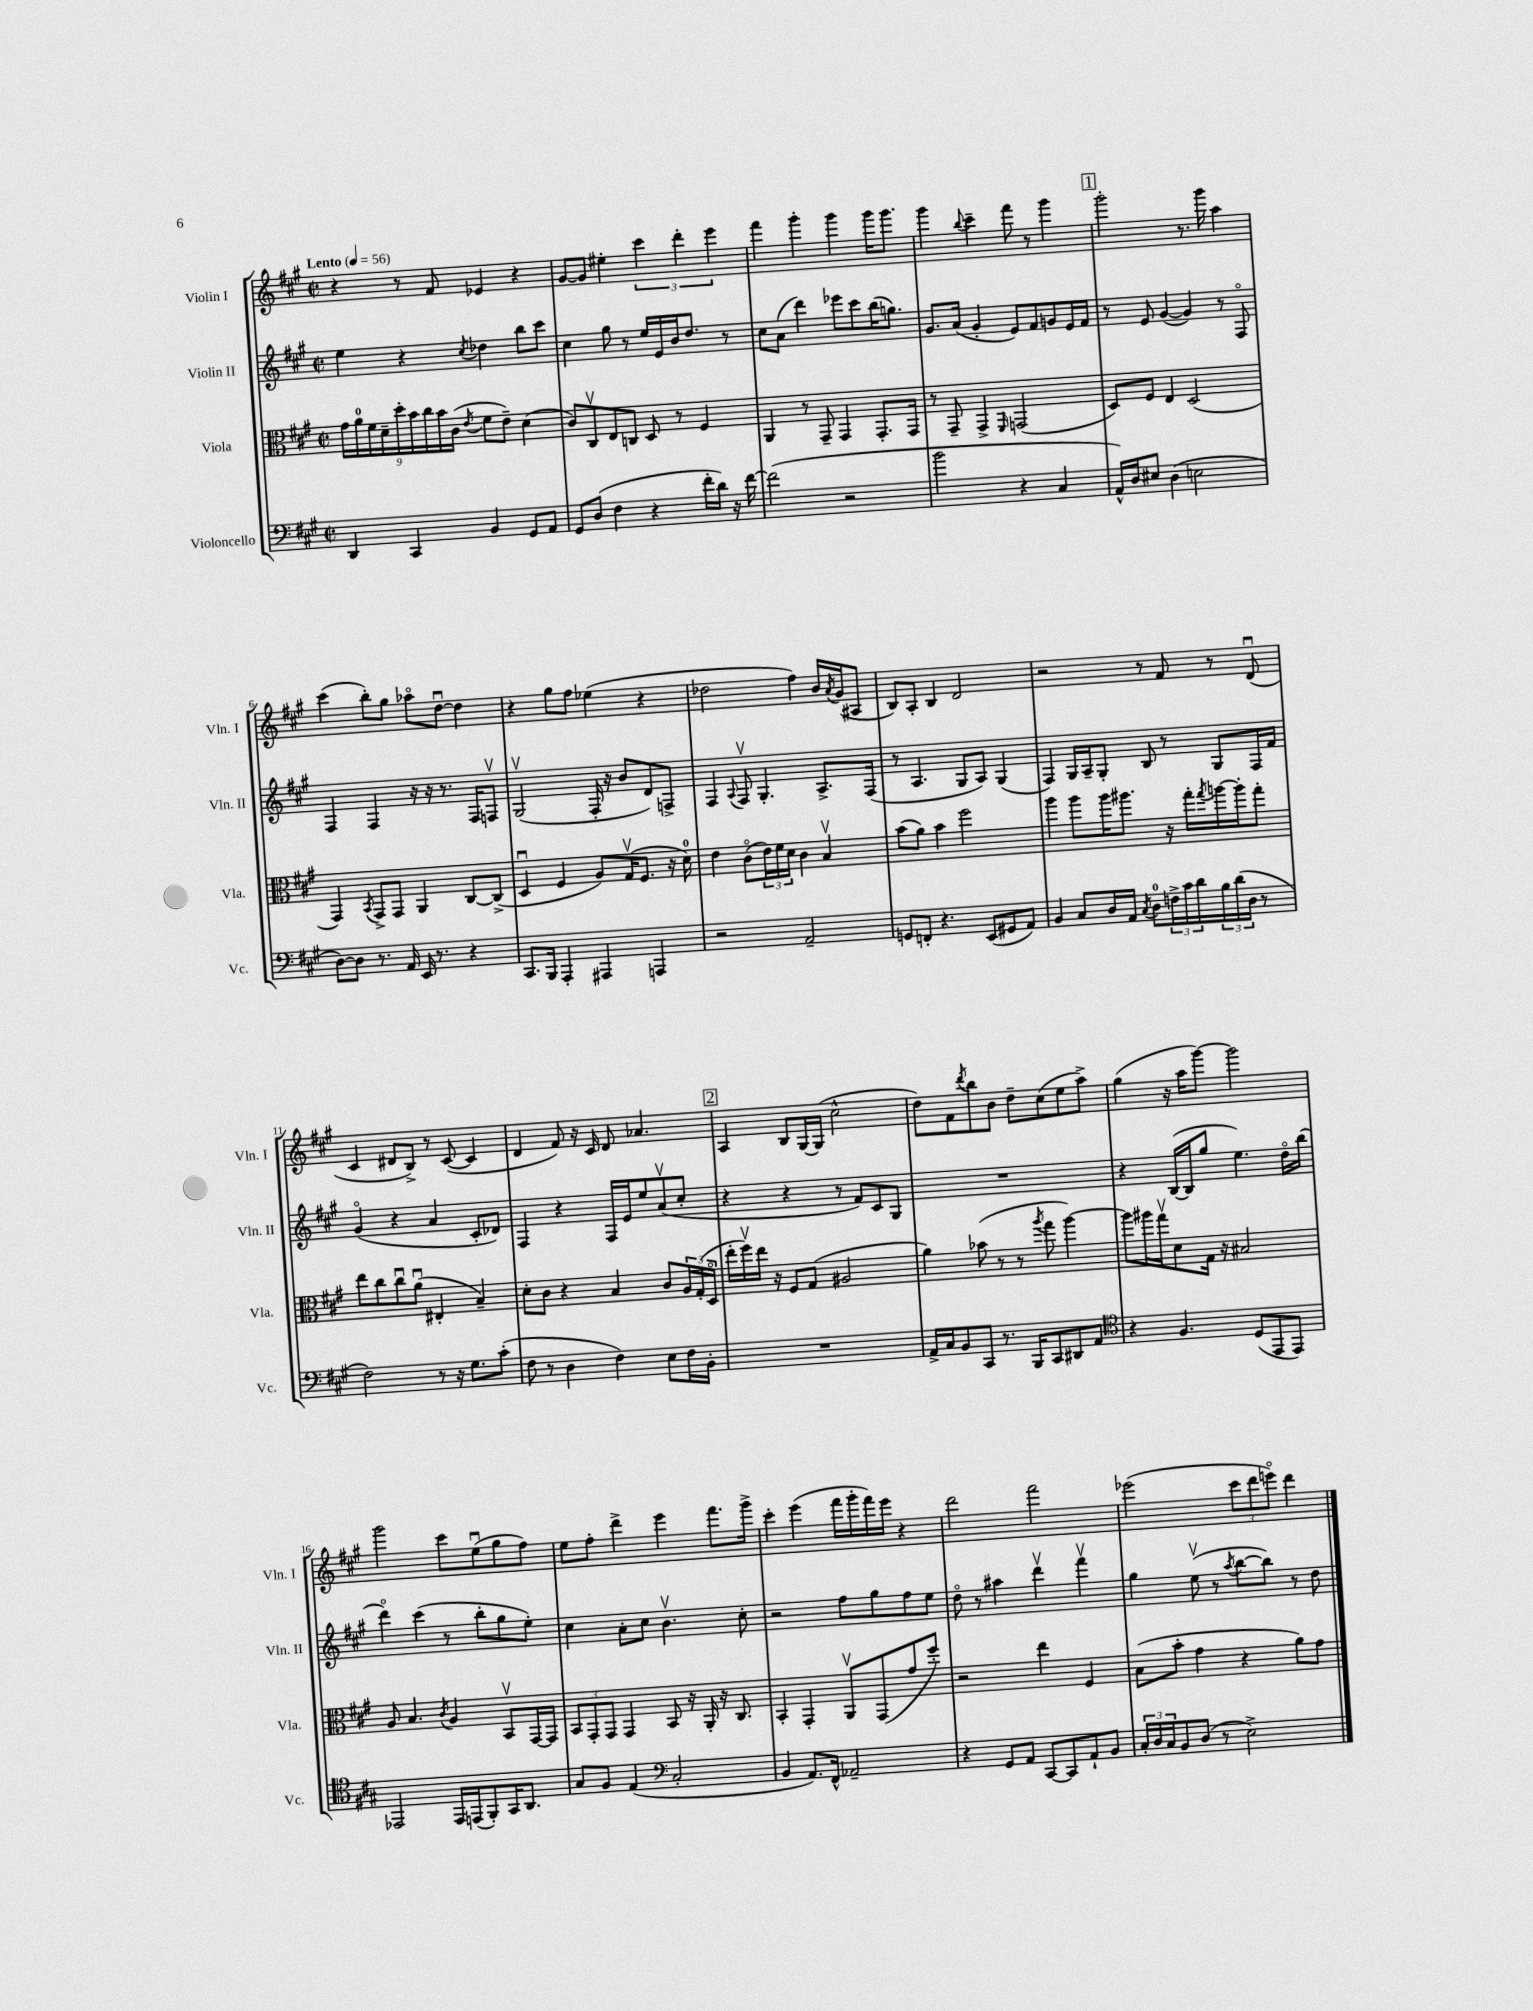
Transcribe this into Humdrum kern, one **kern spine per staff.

**kern	**kern	**kern	**kern
*staff4	*staff3	*staff2	*staff1
*clefF4	*clefC3	*clefG2	*clefG2
*k[f#c#g#]	*k[f#c#g#]	*k[f#c#g#]	*k[f#c#g#]
*M2/2	*M2/2	*M2/2	*M2/2
*met(c|)	*met(c|)	*met(c|)	*met(c|)
*MM56	*MM56	*MM56	*MM56
4DD	18g#	4ee	4r
.	18a	.	.
.	18f#	.	.
.	18d~	.	.
.	18dd'	.	.
4CC#	.	4r	8r
.	18b	.	.
.	18cc#	.	.
.	.	.	8f#
.	18b	.	.
.	(18c#	.	.
.	8qe	8qcc#	.
4BB	8f#	4dd-	4e-
.	8e~)	.	.
8GG#	(4d	8bb	4r
8AA	.	8ccc#	.
=	=	=	=
8GG#	8c#)	4cc#	[8g#
(8D	8C#v	.	8g#]
4F#	8E	8gg#	4ee#'
.	8C	8r	.
4r	8D	16ee	6ccc#
.	.	16e	.
.	8r	16b	.
.	.	.	6ddd'
.	.	8.dd	.
16f#'	4F#	.	.
16d)	.	.	.
.	.	.	6eee
16r	.	8r	.
[16f#	.	.	.
=	=	=	=
(2f#]	4AA	8cc#	4fff#
.	.	(8a	.
.	8r	4ddd)	4ggg#'
.	8GG#~	.	.
2r	4GG#	8eee-	4ggg#
.	.	8ccc#	.
.	8.GG#'	(16bb	16ggg#
.	.	8.gg)	8.ggg#
.	16GG#	.	.
=	=	=	=
2b	8r	8.g#	4ggg#
.	8GG#~	.	.
.	.	(16a	.
.	.	.	8qqbb
.	4GG#^	4g#'	4ccc#~
.	16qqFF#	.	.
4r	(2GG	8e)	8fff#
.	.	8f#	8r
4C#	.	8g	4ggg#
.	.	16e	.
.	.	16f#	.
=	=	=	=
16AA^^)	8D)	8r	2ggg#'
16D	.	.	.
8E#	8F#	8e	.
(4D	4E	([4g#	.
2E	(2D	4g#])	8.r
.	.	.	16ggg#
.	.	8r	4aa
.	.	8F#o	.
=	=	=	=
[8D)	4GG#)	4F#	(4ccc#
8D]	.	.	.
.	8qBB	.	.
8.r	8GG#^	4F#	8bb')
.	8GG#	.	8gg#
16AA	.	.	.
16EE	4AA	16r	8aa-o
8.r	.	16r	.
.	.	8.r	[8ddu
4r	[8C#	.	4dd]
.	.	16F#	.
.	(8C#^]	8Fv	.
=	=	=	=
8.CC#	4Du	(2G#v	4r
16BBB	.	.	.
4AAA'	4F#	.	8gg#
.	.	.	8ff#
4AAA#	8A)	16F#'	(4ee-
.	.	16r	.
.	(16G#v	8b	.
.	8.F#	.	.
4AAA	.	8d)	4r
.	16r	8F^	.
.	16d)	.	.
=	=	=	=
2r	4e	4F#	2dd-
.	.	8qqA	.
.	(8c#o	8F#v	.
.	24e)	4.G#'	.
.	24f#	.	.
.	24d	.	.
2AA~	4c#	.	4ff#)
.	4Bv	8.A^	16b
.	.	.	8qa
.	.	.	(16g#
.	.	.	8A#
.	.	(16F#	.
=	=	=	=
8GG	(8b	8r	8B)
8FF'	8a)	4.A	8A'
4.r	4b	.	4B
.	2ff#	8G#	2d
(8EE	.	8A)	.
8GG#	.	(4G#	.
8AA)	.	.	.
=	=	=	=
4BB	4aa	4F#)	2r
8C#	8aa	16G#	.
.	.	16A~	.
16D	16aa	8G#'	.
16AA	8.aa#	.	.
8qC#	.	.	.
8D	.	8B	8r
24F^	16r	8r	8f#
24c#	.	.	.
.	16gg#'	.	.
24d	.	.	.
.	8qgg#	.	.
24B	[16aa	8G#	8r
(24d	.	.	.
.	16aa']	.	.
24D	.	.	.
8r	8gg#'	16F#	(8du
.	.	16f#	.
=	=	=	=
2F#)	8ee	(4g#o	4c#
.	8cc#	.	.
.	8cc#u	4r	8d#
.	(8au	.	8B^)
8r	4E#'	4a	8r
16r	.	.	([8c#
8.G#	.	.	.
.	4B~)	8c#'	4c#]
(8c#'	.	8d-)	.
=	=	=	=
8F#	8d'	4F#	4d
8r	8c#	.	.
4D	4r	4r	8f#)
.	.	.	16r
.	.	.	16c#
4F#)	4B	16F#	8d
.	.	16e	.
.	.	8ee	4.a-
8E	8c#	(8av	.
16F#	24A	8cc#'	.
.	(24G#'	.	.
16BB'	.	.	.
.	24Do	.	.
=	=	=	=
1r	16ee'	4r	4A
.	16ff#v)	.	.
.	16ee	.	.
.	16r	.	.
.	8F#	4r	8B
.	(8G#	.	[16G#
.	.	.	(16G#]
.	2A#	8r	2cc#^^
.	.	8f#)	.
.	.	8c#	.
.	.	8G#	.
=	=	=	=
16AA^	4a)	1r	8dd)
16C#	.	.	.
8BB	.	.	8f#
.	.	.	8qddd
8CC#	(8b-	.	8bb
8.r	8r	.	8b
.	8r	.	8dd~
16BBB	.	.	.
.	8qaa	.	.
8CC#	8gg#	.	(8cc#
8DD#	[4aa)	.	8ee
8AA	.	.	8aa^)
=	=	=	=
*clefC4	*	*	*
4r	8aa]	4r	(4gg#
.	16aa#	.	.
.	16gg#v	.	.
4.F#	8d	([16B	16r
.	.	16B]	16aa
.	16G#	8gg#	[8ggg#)
.	16r	.	.
.	2B#	4.ee)	2ggg#]
(8D	.	.	.
8EE	.	.	.
8EE)	.	16ddo	.
.	.	(16bb	.
=	=	=	=
2EE-	8A	4dddo)	2ggg#
.	4.B	.	.
.	.	(4ccc#	.
.	8qc#	.	.
16EE-	4A	8r	8ccc#
(16EE	.	.	.
8FF#')	.	8bb'	(8eeu
16GG#	8BBv	8gg#	8gg#
8.AA	.	.	.
.	[16GG#	8ee')	8ff#)
.	16GG#]	.	.
=	=	=	=
8G#	12BB	4cc#	8ee
.	12GG#'	.	.
8F#	.	.	8ff#'
.	12GG#	.	.
(4E	4GG#	8a'	4ddd^
.	.	8cc#	.
*clefF4	*	*	*
2C#'	8BB	4.bv	4eee
.	16r	.	.
.	16AA'	.	.
.	16r	.	8.fff#
.	8.C#	.	.
.	.	8cc#'	.
.	.	.	16ggg#^
=	=	=	=
4BB	4BB'	2r	4ccc#'
8.AA)	4GG#'	.	(4eee
16FF#^^	.	.	.
2AA-~	8AAv	8ff#	16fff#
.	.	.	16ggg#'
.	(8GG#	8gg#	16fff#)
.	.	.	16eee
.	8g#	8ff#	4r
.	8ff#')	8ee	.
=	=	=	=
4r	2r	8ddo	2ddd
.	.	8r	.
8GG#	.	4aa#	.
8AA	.	.	.
[8CC#	4ee	4dddv	2fff#
8CC#]	.	.	.
8AA`	4F#	4fff#v	.
8BB	.	.	.
=	=	=	=
24C#'	(8B	4gg#	(2eee-
24D	.	.	.
24C#	.	.	.
8BB	8b'	.	.
(8D	4g#	(8eev	.
8r	.	8r	.
.	.	8qaa	.
2E^)	4r	[8bb	12ccc#
.	.	.	12ddd
.	.	8bb])	.
.	.	.	12eeeo)
.	8a)	8r	4ddd
.	8g#	8dd	.
==	==	==	==
*-	*-	*-	*-
